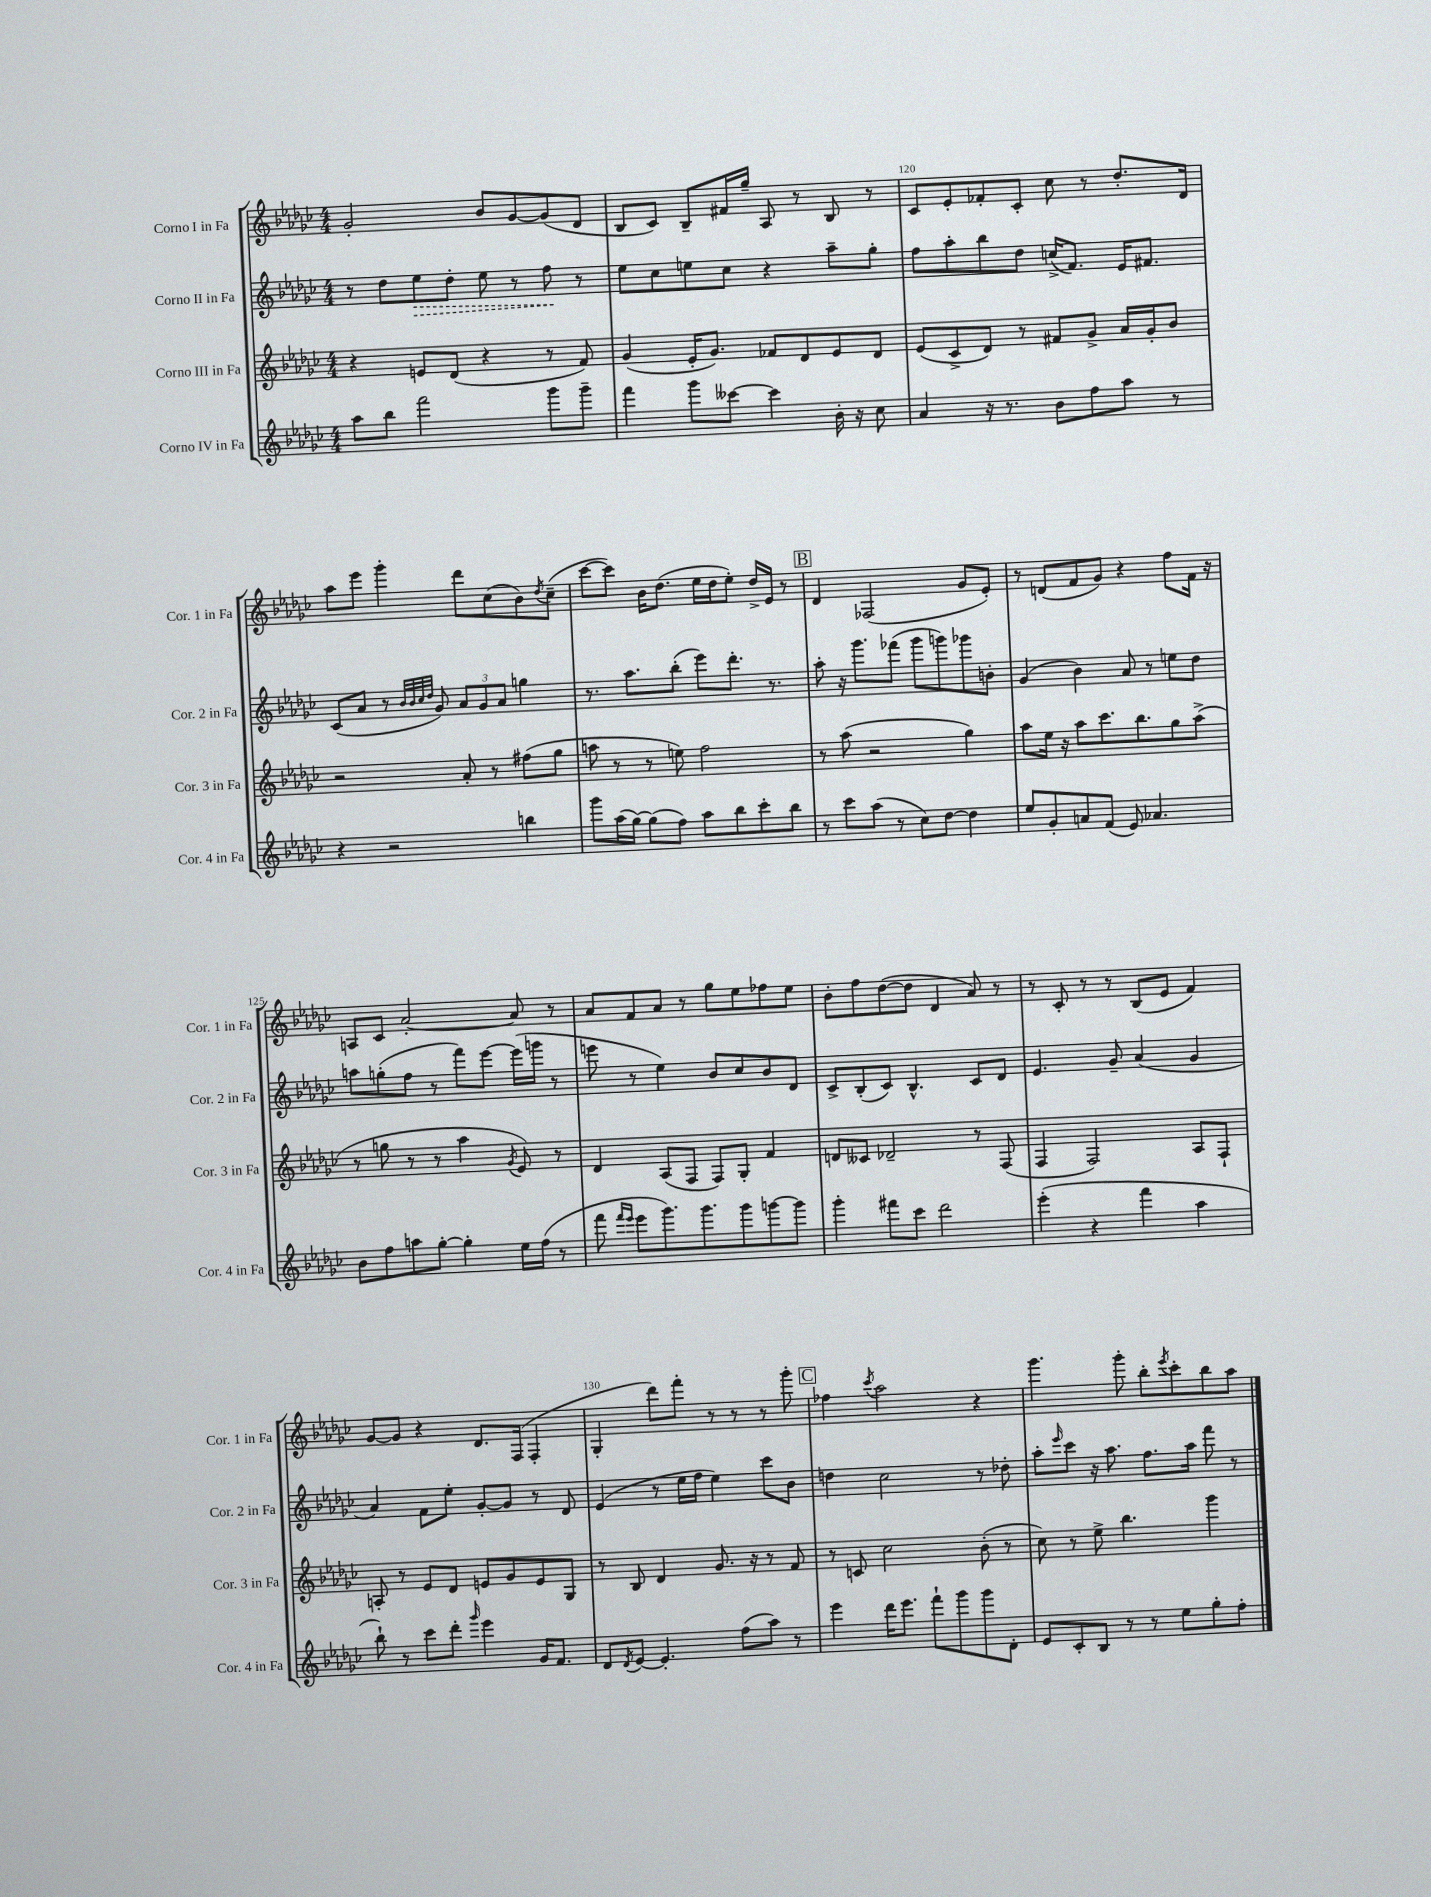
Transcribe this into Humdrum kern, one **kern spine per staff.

**kern	**kern	**kern	**kern
*staff4	*staff3	*staff2	*staff1
*clefG2	*clefG2	*clefG2	*clefG2
*k[b-e-a-d-g-c-]	*k[b-e-a-d-g-c-]	*k[b-e-a-d-g-c-]	*k[b-e-a-d-g-c-]
*M4/4	*M4/4	*M4/4	*M4/4
8aa-\L	4r	8r	2g-'/
8bb-\J	.	8dd-\L	.
2fff\	8e/L	8ee-\	.
.	(8d-/J	8dd-'\J	.
.	4r	8ee-\	8b-/L
.	.	8r	[8g-/
8ggg-\L	8r	8ff\	(8g-/]
8ggg-~\J	8f/)	8r	8d-/J
=	=	=	=
4fff\	(4g-/	8ee-\L	8B-/L
.	.	8cc-\	8c-/J)
8ggg-\L	16e-'/LK	8ee\	8B-~/L
.	8.g-/J)	.	.
[8ccc--\J	.	8cc-\J	16f#/L
.	.	.	16gg-~/JJ
4ccc--\]	8f-/L	4r	8A-/
.	8d-/	.	8r
16b-'\	8e-/	8aa-~\L	8B-/
16r	.	.	.
8cc-\	8d-/J	8gg-'\J	8r
=	=	=	=
4a-/	(8e-/L	8ff\L	8c-/L
.	8c-^/	8aa-'\	8e-'/
16r	8d-/J)	8bb-\	8f-'/
8.r	.	.	.
.	8r	8dd-\J	8c-'/J
8b-\L	8f#/L	(16cc^/LK	8cc-\
.	.	8.f/J)	.
8ff\	8g-^/J	.	8r
8aa-\J	16a-/LL	16e-/LK	8.dd-'/L
.	16g-'/J	8.f#/J	.
8r	8b-/J	.	.
.	.	.	16d-/Jk
=	=	=	=
4r	2r	(8c-/L	8aa-\L
.	.	8a-/J	8eee-\J
2r	.	8r	4ggg-'\
.	.	32qqb-/LLL	.
.	.	32qqb-/	.
.	.	32qqcc-/	.
.	.	32qqdd-/JJJ	.
.	.	8g-/)	.
.	8a-'/	12a-/L	8ddd-\L
.	.	12g-/	.
.	8r	.	(8cc-\
.	.	12a-/J	.
4bb\	(8ff#\L	4gg\	8b-\)
.	.	.	8qdd-/
.	8gg-\J	.	(8cc-~\J
=	=	=	=
8ggg-\L	8aa\	8.r	[8ccc-\L
(16aa-\L	8r	.	8ccc-\]J)
[16gg-\JJ)	.	8.aa-\L	.
(8gg-\]L	8r	.	16b-\LK
.	.	.	(8.dd-\J
8ff\J)	8ee\)	(8bb-'\J	.
8aa-\L	2ff\	8eee-\L)	16ee-\LL
.	.	.	16dd-\J
8bb-\	.	8.ddd-'\J	8ee-'\J)
8ccc-'\	.	.	16dd-^/LL
.	.	8.r	16e-/JJ
8bb-\J	.	.	8r
=	=	=	=
8r	8r	8aa-'\	4d-/
8ccc-\L	(8aa-\	16r	.
.	.	8.ggg-\L	.
(8aa-\J	2r	.	(2F-/
8r	.	(8fff-\J	.
8cc-\L)	.	8ggg-\L	.
[8dd-\J	.	8ggg\)	.
4dd-\]	4gg-\)	8ggg-\	8g-/L
.	.	8b'\J	8e-'/J)
=	=	=	=
8ee-/L	8aa-\L	(4g-/	8r
8g-'/	16ee-\Jk	.	(8d/L
.	16r	.	.
8a/	8aa-\L	4b-\)	8f/
(8f/J	8.ccc-\	.	8g-/J)
8e-/)	.	8a-/	4r
.	8.bb-\	.	.
4.a-/	.	8r	.
.	8gg-\	8ee\L	8ff\L
.	(8aa-^\J	8dd-\J	16f\Jk
.	.	.	16r
=	=	=	=
8b-\L	8r	8aa\L	8A/L
8ff\	8gg\	(8gg'\	8c-/J
8aa\	8r	8ff\J	[2a-'/
[8gg-'\J	8r	8r	.
4gg-'\]	4aa-\	8fff\L)	.
.	.	[8eee-\J	.
.	8qg-/	.	.
16ee-\LL	8e-/)	(16eee-\]LL	8a-/]
(16ff\JJ	.	16ggg\JJ	.
8r	8r	8r	8r
=	=	=	=
8fff\	4d-/	8eee\	8a-/L
16qqfff/LL	.	.	.
16qqeee-/JJ	.	.	.
8eee-\L	.	8r	8f/
8.ggg-\)	(8A-/L	4ee-\)	8a-/J
.	8F/J	.	8r
8.ggg-\	.	.	.
.	8F/L)	8b-/L	8gg-\L
8ggg-\	8G-'/J	8cc-/	8ee-\
[8ggg\	4f/	8b-/	8ff-\
8ggg\]J	.	8d-/J	8ee-\J
=	=	=	=
4ggg-'\	8d/L	8c-^/L	8b-'\L
.	8c--/J	(8B-'/	8ff\
8fff#\L	2d-~/	8c-/J)	([8dd-\
8ccc-\J	.	4.B-^^/	8dd-\]J
2ddd-\	.	.	4d-/
.	8r	8c-/L	8a-/)
.	(8F/	8d-/J	8r
=	=	=	=
(4eee-'\	4F/	4.e-/	8r
.	.	.	8c-'/
4r	2F/)	.	8r
.	.	8g-~/	8r
4fff\	.	(4a-/	(8B-/L
.	.	.	8e-/J
4aa-\	8A-/L	4g-/	4f/)
.	8F`/J	.	.
=	=	=	=
8bb-`\)	8A'/	4a-/)	[8g-/L
8r	8r	.	8g-/]J
8ccc-\L	8e-/L	8f\L	4r
8ddd-'\J	8d-/J	8ee-'\J	.
16qqggg-/	.	.	.
4eee-\	8e/L	[8g-'/L	8.d-/L
.	8g-/	8g-/]J	.
.	.	.	(16F/Jk
16g-/LK	8e/	8r	4F'/
8.f/J	.	.	.
.	8G-/J	8d-/	.
=	=	=	=
8d-/L	8r	(4e-/	4G-'/
8qd-/	.	.	.
[8e-/J	8B-/	.	.
4.e-'/]	4d-/	8r	8ddd-\L)
.	.	16ee-\LL	8fff'\J
.	.	16ff\JJ	.
.	8.g-/	4ee-\)	8r
(8ff\L	.	.	8r
.	16r	.	.
8aa-\J)	8r	8ccc-\L	8r
8r	8f/	8b-\J	8ggg-'\
=	=	=	=
4eee-\	8r	4dd\	4ff-\
.	8c/	.	.
.	.	.	8qccc-/
16ddd-\LK	2cc-\	2cc-\	2aa-\
8.eee-\J	.	.	.
8fff`\L	.	.	.
8ggg-\	.	.	.
8ggg-\	(8b-'\	8r	4r
8d-'\J	8r	8dd-'\	.
=	=	=	=
8e-/L	8cc-\)	8aa-'\L	4.ggg-\
.	.	16qqeee-/	.
8c-'/	8r	8ccc-\J	.
8B-/J	8ee-^\	16r	.
.	.	8.aa-\	.
8r	4.bb-\	.	8ggg-'\
8r	.	8.ff\L	8bb-'\L
.	.	.	8qeee-/
8ee-\L	.	.	8ccc-'\
.	.	16aa-\Jk	.
8gg-'\	4ggg-\	8fff\	8bb-\
8ff'\J	.	8r	8aa-\J
==	==	==	==
*-	*-	*-	*-
